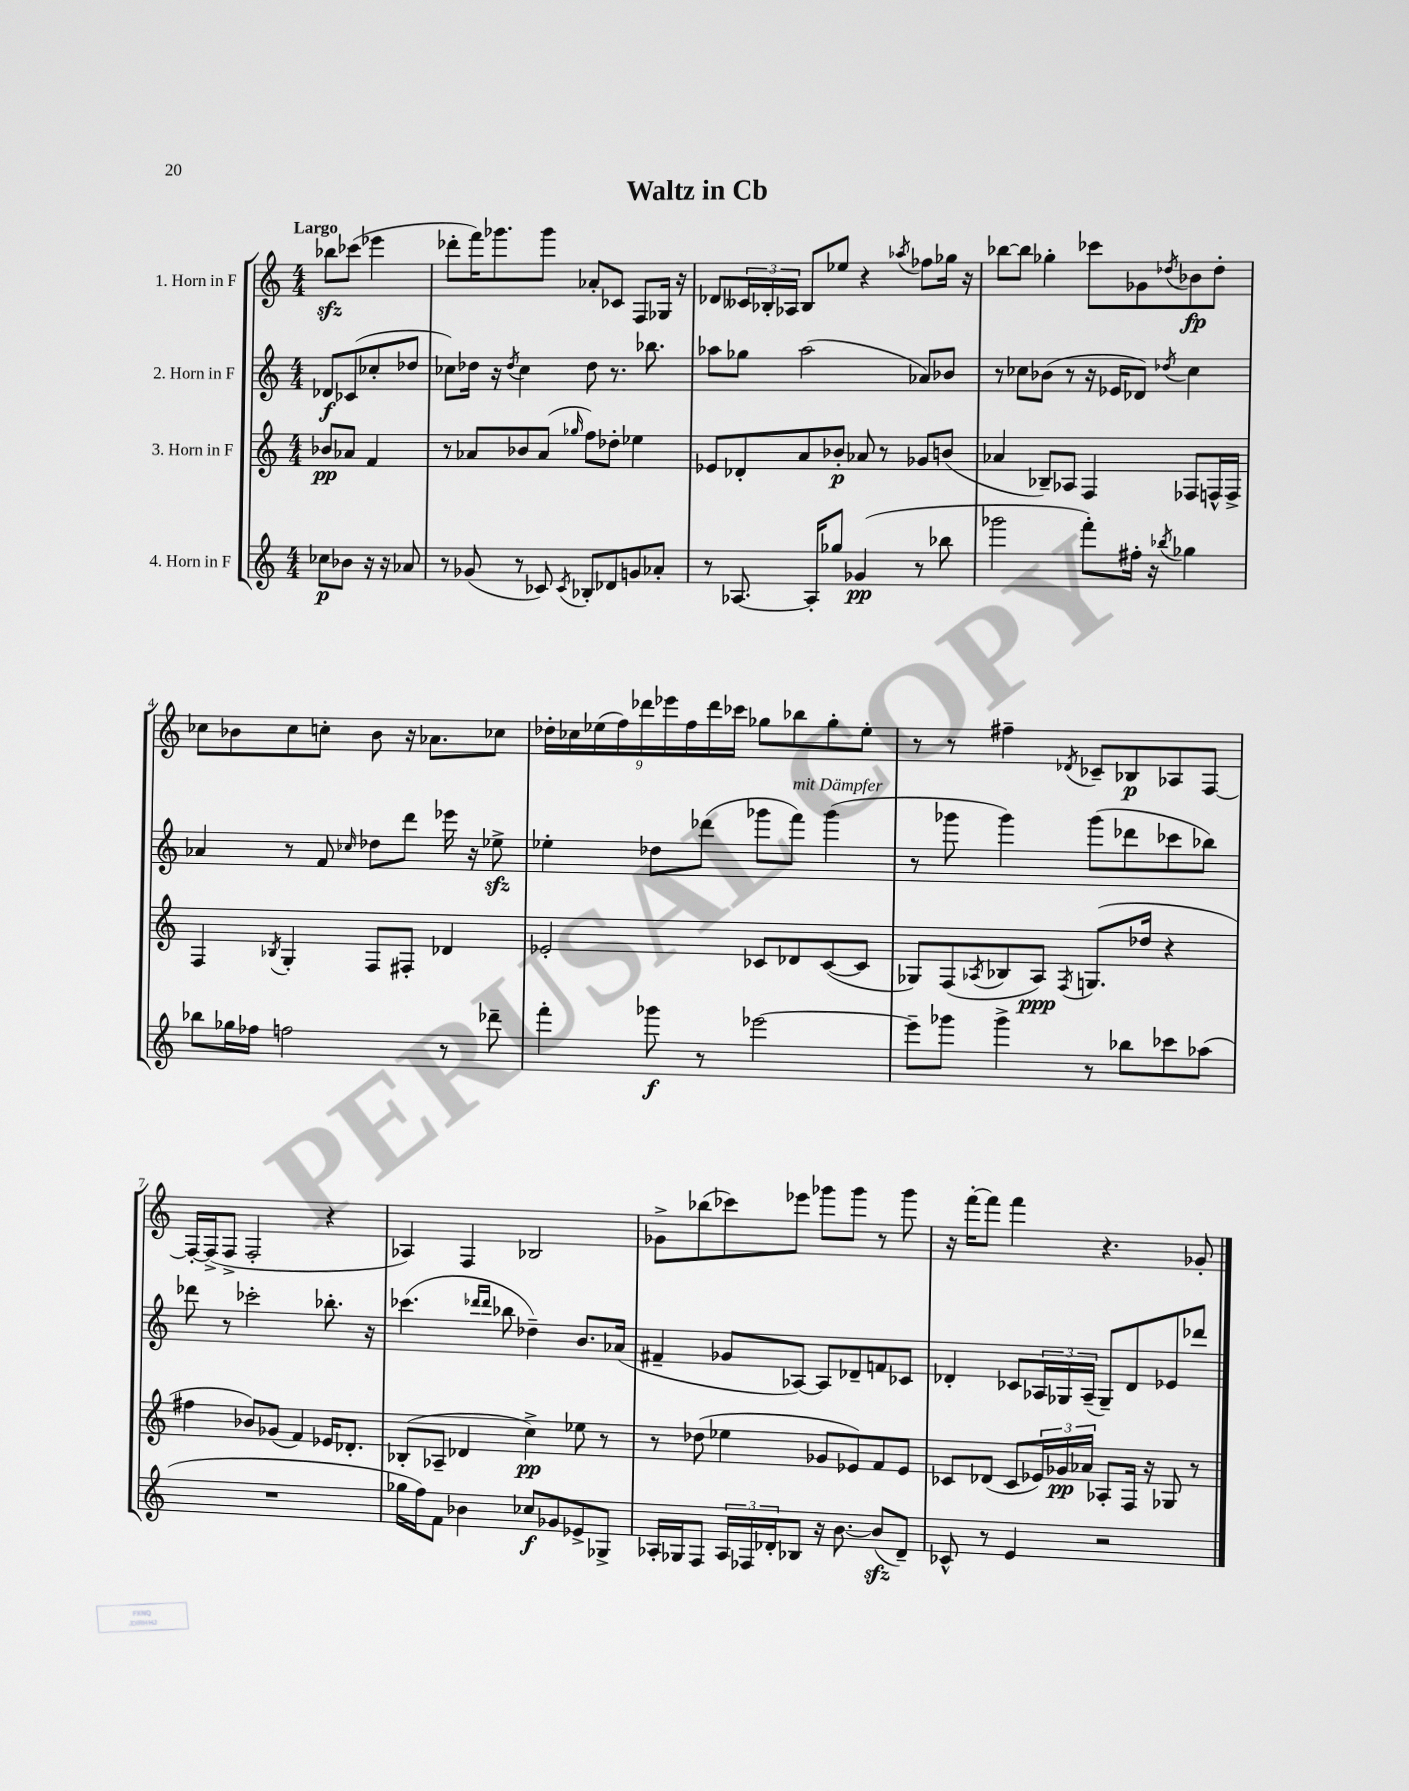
\header { title = "Waltz in Cb" }
<<
\new StaffGroup <<
\new Staff = "s0" \with { instrumentName = "1. Horn in F" } {
    \clef treble \key c \major \numericTimeSignature \time 4/4 \partial 2 \tempo "Largo"
    bes''8\sfz ces'''8( ees'''4 |
    des'''8-. f'''16) ges'''8. ges'''8 aes'8-. ces'8 f8 ges16 r16 |
    des'8 \tuplet 3/2 { ceses'16 bes16-. aes16 } bes8 ees''8 r4 \acciaccatura { aes''8 } fes''8 ges''16 r16 |
    bes''8~ bes''8 ges''4-. ces'''8 ges'8 \acciaccatura { des''8 } bes'8\fp des''8-. |
    ces''8 bes'8 ces''8 c''8-. bes'8 r16 aes'8. ces''8 |
    \tuplet 9/8 { des''16-. ces''16 ees''16( f''16) des'''16 ees'''16 f''16 des'''16 ces'''16 } ges''8 bes''8 ges''8-. ees''8-. |
    r8 r8 fis''4-- \acciaccatura { des'8 } ces'8-- bes8\p aes8 f8~ |
    f16~-. f16->( f8-> f2-. r4 |
    aes4) f4 bes2 |
    ges'8-> bes''8( ces'''8) ees'''8 ges'''8 ges'''8 r8 ges'''8 |
    r16 f'''16~-. f'''8 f'''4 r4. ges'8-. \bar "|." |
}
\new Staff = "s1" \with { instrumentName = "2. Horn in F" } {
    \clef treble \key c \major \numericTimeSignature \time 4/4 \partial 2
    des'8\f ces'8( ces''8-. des''8 |
    ces''8) des''16 r16 \acciaccatura { des''8 } ces''4 des''8 r8. bes''8. |
    aes''8 ges''8 aes''2( aes'8) bes'8 |
    r8 ces''8 bes'8( r8 r16 ees'16 des'8) \acciaccatura { des''8 } ces''4 |
    aes'4 r8 f'8 \grace { ces''16 } des''8 d'''8 ees'''16 r16 ees''8->\sfz |
    ees''4-. des''8 des'''8( ges'''8 f'''8^\markup { \italic "mit Dämpfer" }) ges'''4( |
    r8 ges'''8 ges'''4) ges'''8( des'''8 ces'''8 bes''8) |
    des'''8 r8 ces'''2-. bes''8.-. r16 |
    ces'''4.( \grace { des'''16 des'''16 } bes''8 des''4--) b'8. aes'16( |
    fis'4-- ges'8 aes8~) aes8 des'8-- f'8 ces'8 |
    des'4-. ces'8 \tuplet 3/2 { aes16 ges16 aes16--( } ges8--) des'8 ees'8 des'''8 \bar "|." |
}
\new Staff = "s2" \with { instrumentName = "3. Horn in F" } {
    \clef treble \key c \major \numericTimeSignature \time 4/4 \partial 2
    bes'8\pp aes'8 f'4 |
    r8 aes'8 bes'8 aes'8( \grace { ges''16 } f''8) des''8-. ees''4 |
    ees'8 des'8-. a'8 bes'8-.\p aes'8 r8 ges'8 b'8( |
    aes'4 bes8--) aes8 f4 fes8 f16-^ f16-> |
    f4 \acciaccatura { bes8 } g4-. f8 fis8-. des'4 |
    ees'2-. ces'8 des'8 ces'8~( ces'8 |
    ges8) f8( \acciaccatura { aes8 } bes8 aes8\ppp) \acciaccatura { f8 } g8.( des''16 r4 |
    fis''4 bes'8) ges'8( f'4) ees'16 des'8.-. |
    bes8-.( aes8-- des'4 c''4->\pp) ees''8 r8 |
    r8 des''8( ees''4 ges'8 ees'8) f'8 ees'8 |
    ces'8 des'8( ces'8 \tuplet 3/2 { ees'16) ges'16\pp aes'16 } aes8-. f16 r16 ges8 r8 \bar "|." |
}
\new Staff = "s3" \with { instrumentName = "4. Horn in F" } {
    \clef treble \key c \major \numericTimeSignature \time 4/4 \partial 2
    ces''8\p bes'8 r16 r16 aes'8 |
    r8 ges'8( r8 ces'8) \acciaccatura { ces'8 } bes8-. des'8 g'8 aes'8-. |
    r8 aes8.~ aes16-. ges''8 ges'4\pp( r8 bes''8 |
    ges'''2 f'''8-.) fis''16-. r16 \acciaccatura { bes''8 } ges''4 |
    bes''8 ges''16 fes''16 f''2 r8 des'''8-- |
    f'''4-. ges'''8\f r8 ees'''2~ |
    ees'''8-- ges'''8 ges'''4-> r8 bes''8 ces'''8 aes''8( |
    R1 |
    ges''16 f''16) f'8 bes'4 ces''8\f ges'8 ees'8-> ges8-> |
    aes16-. ges16 f8 \tuplet 3/2 { aes16 fes16 des'16-. } bes8 r16 b'8.~ b'8\sfz( des'8--) |
    ces'8-^ r8 e'4 r2 \bar "|." |
}
>>
>>
